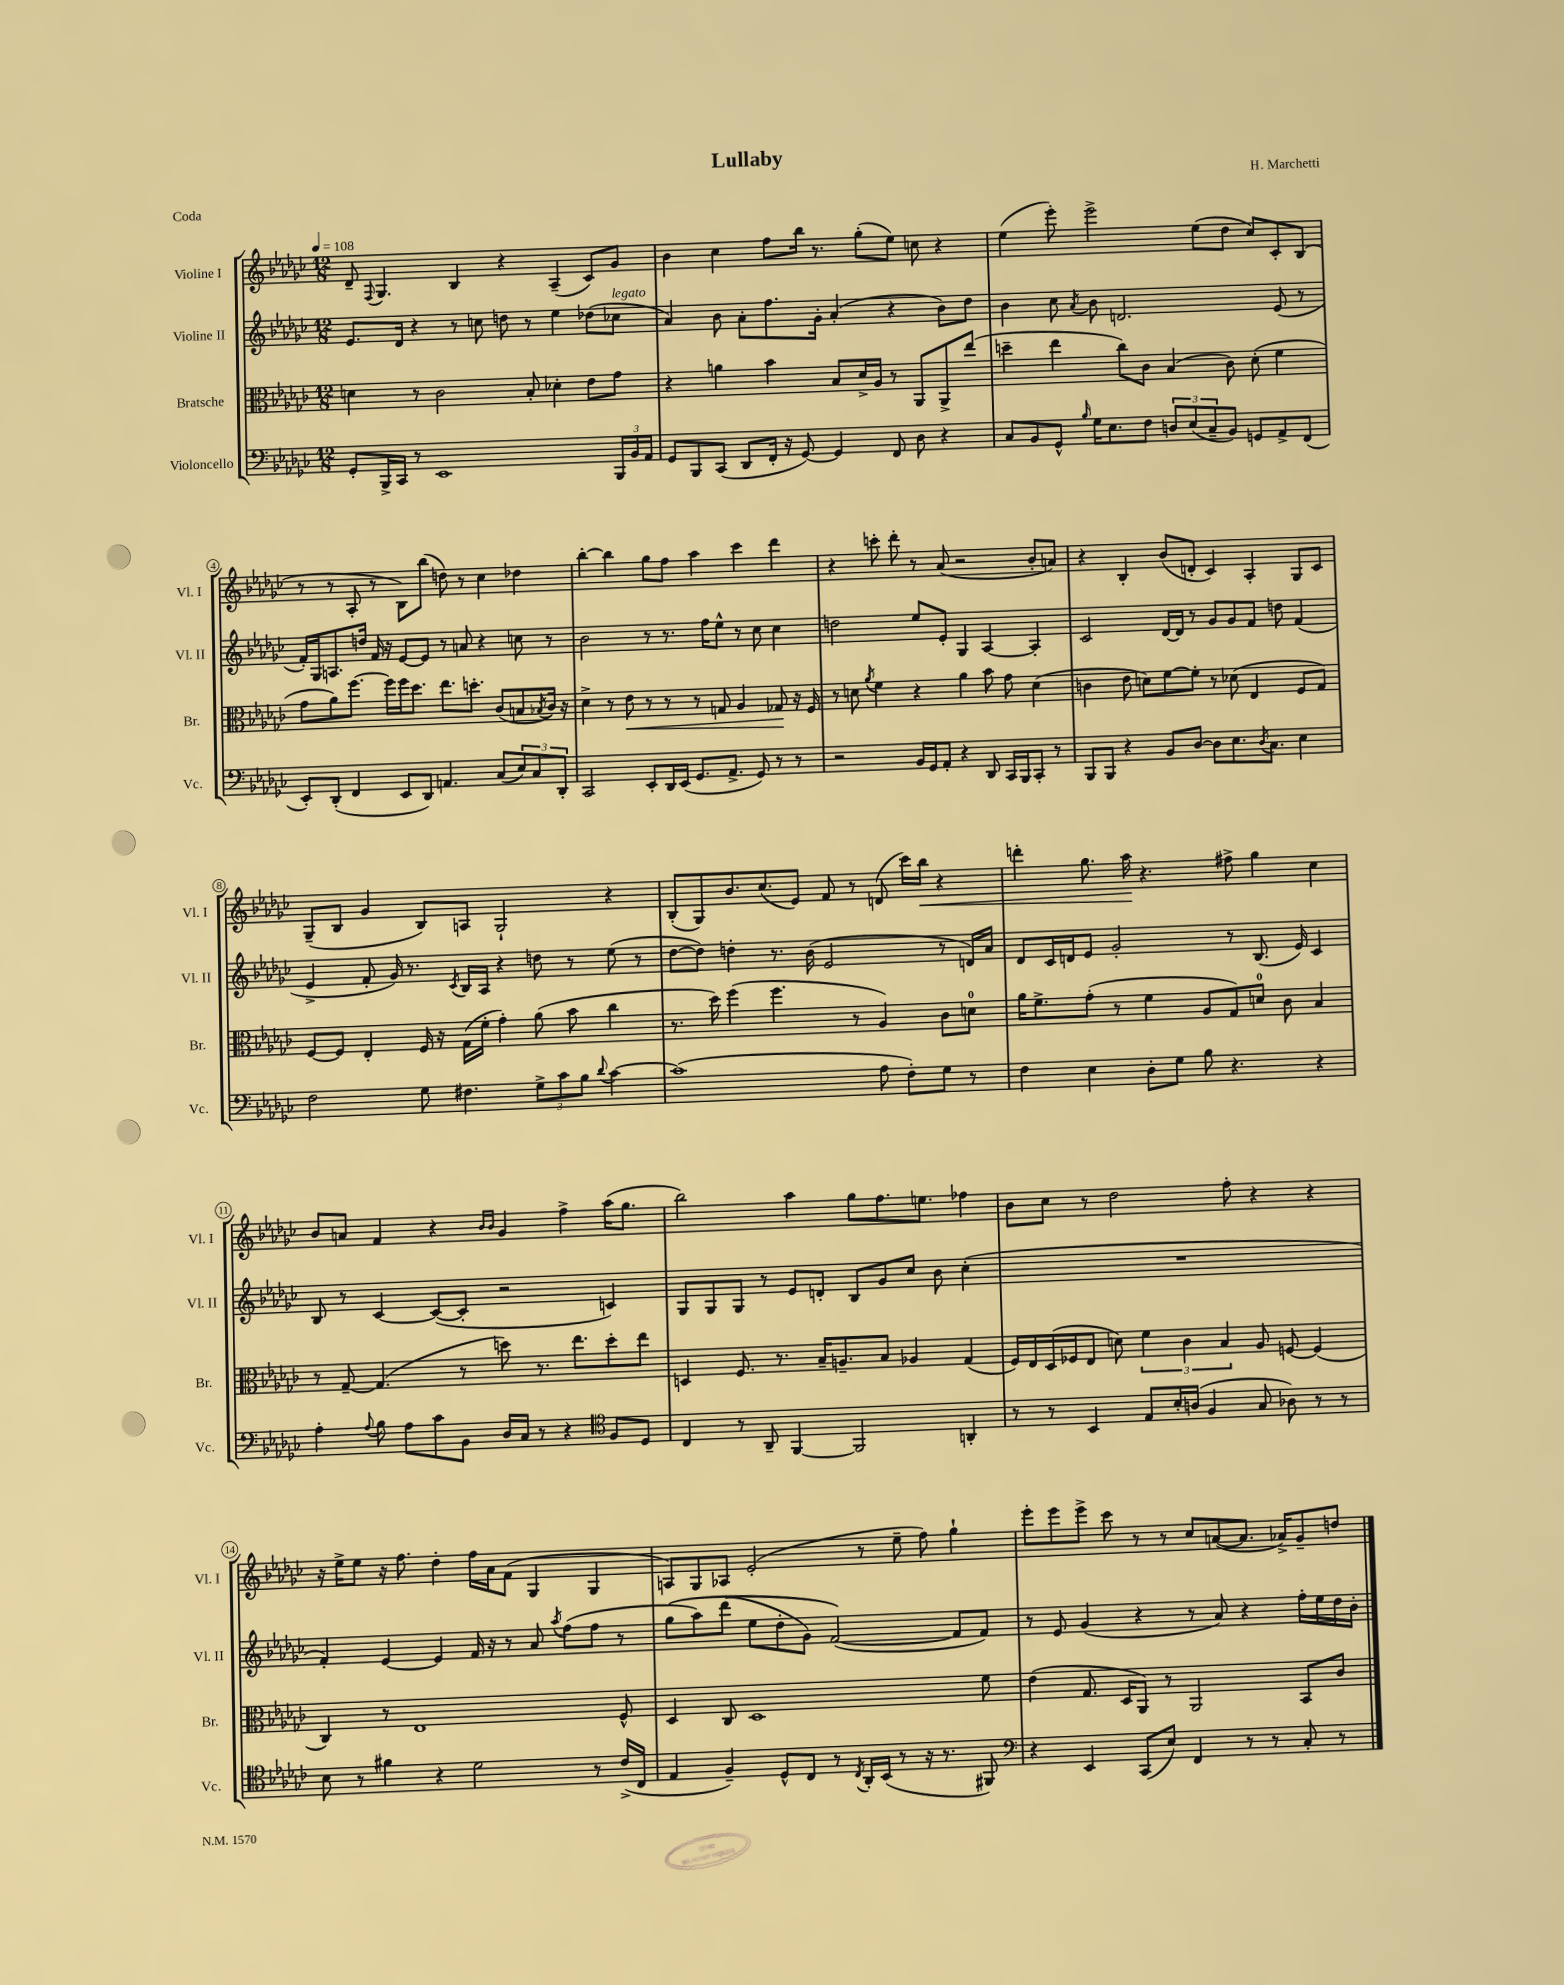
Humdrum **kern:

**kern	**kern	**kern	**kern
*staff4	*staff3	*staff2	*staff1
*clefF4	*clefC3	*clefG2	*clefG2
*k[b-e-a-d-g-c-]	*k[b-e-a-d-g-c-]	*k[b-e-a-d-g-c-]	*k[b-e-a-d-g-c-]
*M12/8	*M12/8	*M12/8	*M12/8
*MM108	*MM108	*MM108	*MM108
8GG-'	4d	8.e-	8d-~
.	.	.	8qqF
16BBB-^	.	.	4.G-
16CC-	.	16d-	.
8r	8r	4r	.
1EE-	2c-	.	.
.	.	8r	4B-
.	.	8cc	.
.	.	8dd	4r
.	8B-'	8r	.
.	4d-'	4ee-	(4A-~
.	8e-	(8dd-	8c-)
24BBB-	8g-	8cc-	8g-
24BB-	.	.	.
24AA-	.	.	.
=	=	=	=
8GG-	4r	4a-)	4b-
8BBB-	.	.	.
(8CC-	4a	8b-	4cc-
8DD-	.	8a-'	.
16FF'	4b-	8.ff	8ff
16r	.	.	.
[8GG-)	.	.	16bb-
.	.	16g-'	8.r
4GG-]	8B-	(4a-'	.
.	16d-^	.	(8gg-'
.	16A-	.	.
8FF	8r	4r	8ee-)
8D-	8AA-	.	8cc
4r	8AA-^	8b-)	4r
.	(8ee-	8dd-	.
=	=	=	=
8C-	4dd~	4b-	(4ee-
8BB-	.	.	.
8GG-^^	4ee-	8cc-	8eee-')
16qqB-	.	8qa-	.
16G-	.	8b-	2eee-^
8.E-	.	.	.
.	8cc-)	2.d	.
8F	8c-	.	.
12D	(4B-	.	.
(12E-	.	.	.
.	.	.	(8ee-
12C-~	.	.	.
8BB-)	8c-)	.	8dd-
8GG	(8d-'	.	8cc-)
8AA-^	4f	(8e-	8c-'
(8FF	.	8r	(8B-
=	=	=	=
8EE-')	8g-	16f')	8r
.	.	16G-	.
(8DD-'	8a-)	8.A	8r
4FF	[8.ff	.	8A-'
.	.	16dd	.
.	.	16f	8r
.	16ff]	16r	.
8EE-	16ff	[8e-	8B-)
.	8.dd-	.	.
8DD-)	.	8e-]	(8bb-
4.AA	8.ee-	8r	8dd)
.	.	8a	8r
.	8.dd'	.	.
.	.	4r	4cc-
(8C-	(8c-	.	.
12E-)	8B	8cc	4dd-
12C-	.	.	.
.	8qB-	.	.
.	16c-)	8r	.
12DD-'	.	.	.
.	16r	.	.
=	=	=	=
2CC-	4d-^	2b-	[4bb-'
.	8r	.	4bb-]
.	8e-	.	.
8EE-'	8r	8r	8gg-
16DD-	8r	8.r	8ff
(16EE-	.	.	.
8.GG-	8r	.	4aa-
.	.	16ff	.
.	8G	8ee-^^	.
8.AA-^	.	.	.
.	4A-	8r	4ccc-
8GG-)	.	8cc-	.
8r	8G-	4cc-	4ddd-
8r	16r	.	.
.	16F	.	.
=	=	=	=
2r	8r	2dd	4r
.	8d	.	.
.	8qa-	.	.
.	4f	.	8ccc'
.	.	.	8ddd-'
16BB-	4r	8ee-	8r
16GG-	.	.	.
8AA-'	.	8e-'	(8a-
4r	4a-	4G-	2r
8DD-	8b-	[4A-	.
16CC-	8g-	.	.
16BBB-	.	.	.
8CC-'	(4d	4A-']	8b-'
8r	.	.	8a)
=	=	=	=
8BBB-	4c	2c-	4r
8BBB-	.	.	.
4r	8e-	.	4B-'
.	8d)	.	.
8BB-	[8f	[16d-	(8b-
.	.	16d-]	.
[8D-	8f']	8r	8d'
8D-]	8r	8g-	4c-)
8.E-	(8d-	8g-	.
.	4E-	8f	4A-'
8qD-	.	.	.
8.C-	.	.	.
.	.	8dd	.
4E-	8F	(4f	8G-
.	8G-)	.	8c-
=	=	=	=
2F	[8F	4e-^	(8G-~
.	8F]	.	8B-
.	4E-'	8f'	4g-
.	.	16g-)	.
.	.	8.r	.
8G-	16F	.	8B-)
.	16r	.	.
.	.	8qc-	.
4.F#	(16G-	16B-	8A
.	16f'	16A-	.
.	4g-')	4r	2G-`
12G-^	(8a-	8dd	.
12c-	.	.	.
.	8b-	8r	.
12B-	.	.	.
8qqd-	.	.	.
[4c-	4cc-	(8ee-	4r
.	.	8r	.
=	=	=	=
(1c-]	8.r	[8dd-	(8B-'
.	.	8dd-])	8G-)
.	16dd-)	.	.
.	(4ff	4dd'	8.b-
.	.	.	(8.cc-
.	4.ff	8.r	.
.	.	.	8e-)
.	.	(16b-	.
.	.	2e-	8f
.	8r	.	8r
8A-	4A-)	.	(8d
8F')	.	.	16ccc-)
.	.	.	16bb-
8G-	8c-	8r	4r
8r	8d	16d)	.
.	.	16a-	.
=	=	=	=
4F	16a-	8d-	4ddd'
.	8.f^	.	.
.	.	16c-	.
.	.	16d	.
4E-	(8g-'	8e-	8.gg-
.	8r	2g-'	.
.	.	.	16aa-
8D-'	4f	.	4.r
8G-	.	.	.
8B-	8A-	.	.
4.r	8G-)	8r	8ff#^
.	8d	(8.B-	4gg-
.	8c-	.	.
.	.	16e-)	.
4r	4B-	4c-	4cc-
=	=	=	=
4A-'	8r	8B-	8b-
.	[8G-~	8r	8a
8qqA-	.	.	.
8B-	(4.G-]	[4c-	4f
8A-	.	.	.
8c-	.	(8c-_	4r
8BB-	8r	8c-']	.
.	.	.	16qqb-
.	.	.	16qqb-
16D-	8dd)	2r	4g-
16C-	.	.	.
8r	8.r	.	.
4r	.	.	4ff^
.	8.ee-	.	.
*clefC4	*	*	*
8F	8dd'	4c)	(16aa-
.	.	.	8.gg-
8D-	8ee-	.	.
=	=	=	=
4C-	4D	8G-	2bb-)
.	.	8G-	.
8r	8.F	8G-	.
8AA-~	.	8r	.
.	8.r	.	.
[4FF	.	8e-	4aa-
.	16B-~	8d'	.
.	8.A~	.	.
2FF]	.	8B-	8gg-
.	8B-	8g-	8.ff
.	4A-	8cc-	.
.	.	.	8.ee
.	.	8b-	.
4AA'	(4G-	(4cc-'	4ff-
=	=	=	=
8r	16F)	1.r	8b-
.	16E-	.	.
8r	(16D-	.	8cc-
.	16F-	.	.
4BB-	8E-	.	8r
.	8d)	.	2dd-
8E-	6f	.	.
16B-'	.	.	.
.	6c-	.	.
(16A	.	.	.
4F	.	.	.
.	6B-	.	.
.	.	.	8ff'
8G-	8A-	.	4r
8A-)	[8F	.	.
8r	(4F]	.	4r
8r	.	.	.
=	=	=	=
8B-	4C-)	4f')	16r
.	.	.	16ee-^
8r	.	.	8ee-
4f#	8r	[4e-	16r
.	.	.	8.ff
.	1E-	.	.
4r	.	4e-]	4dd-'
2d-	.	16f	16ff
.	.	16r	16a-
.	.	8r	(8f
.	.	8a-	4G-
.	.	8qaa-	.
.	.	(8ff	.
8r	.	8ff	4G-
(16c-^	8F^^	8r	.
16C-	.	.	.
=	=	=	=
4E-	4D-	&(8gg-	8A)
.	.	8aa-)	8G-
4F~)	8C-	(8ddd-	8A-
.	1D-	8ee-	(2e-'
8D-^^	.	8dd-'	.
8C-	.	8g-)	.
8r	.	([2f&)	.
8qC-	.	.	.
16AA-'	.	.	8r
(16BB-	.	.	.
8r	.	.	8ee-~
16r	.	.	8ff)
8.r	.	.	.
.	.	8f]	4gg-`
8FF#)	8f	8f)	.
=	=	=	=
*clefF4	*	*	*
4r	(4e-	8r	8eee-'
.	.	8e-	8eee-
4EE-	8.G-	(4g-	8eee-^
.	.	.	8ccc-
.	16D-	.	.
(8CC-	8AA-)	4r	8r
8E-)	8r	.	8r
4FF	2AA-	8r	8cc-
.	.	8a-)	([8a
8r	.	4r	8.a]
8r	.	.	.
.	.	.	16a-^)
8C-'	8BB-	16ff'	8g-~
.	.	16ee-	.
8r	8c-	16dd-	8dd
.	.	16b-'	.
==	==	==	==
*-	*-	*-	*-
